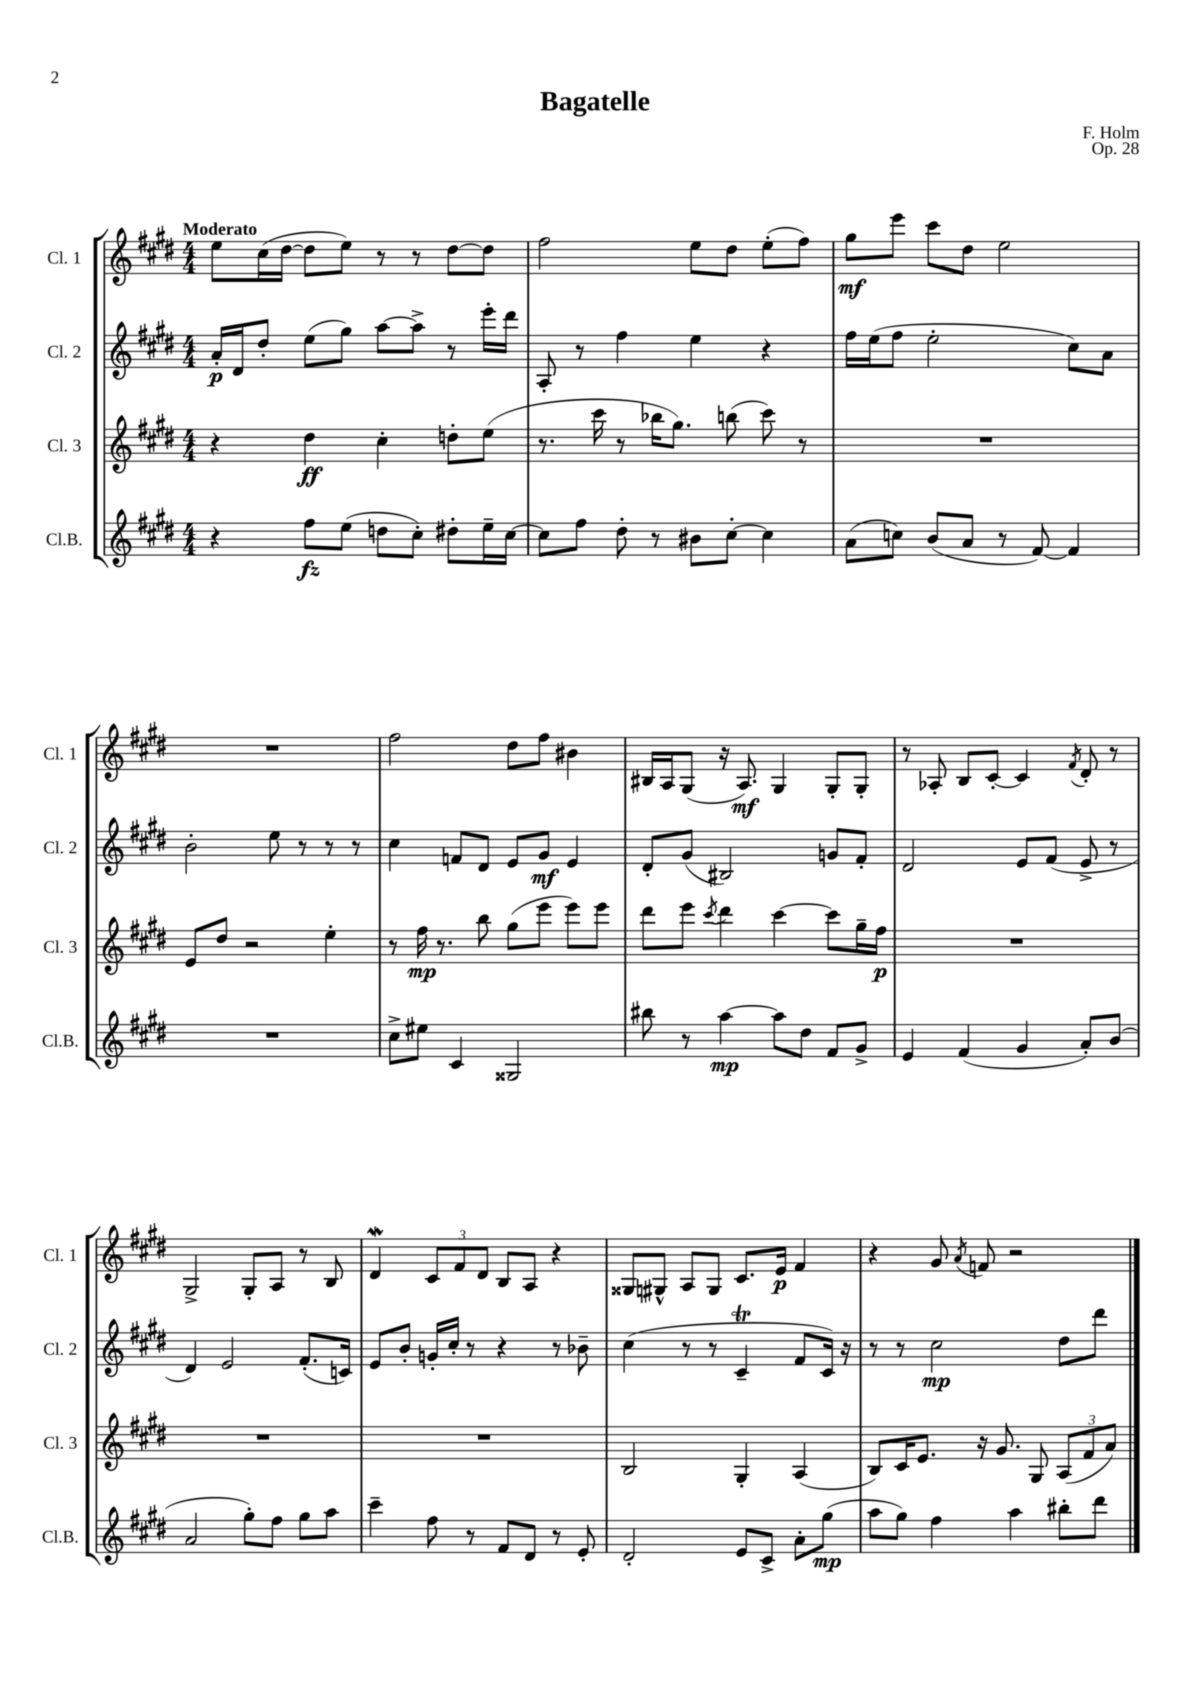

**kern	**kern	**kern	**kern
*staff4	*staff3	*staff2	*staff1
*clefG2	*clefG2	*clefG2	*clefG2
*k[f#c#g#d#]	*k[f#c#g#d#]	*k[f#c#g#d#]	*k[f#c#g#d#]
*M4/4	*M4/4	*M4/4	*M4/4
4r	4r	16a'	8ee
.	.	16d#	.
.	.	8dd#'	(16cc#
.	.	.	[16dd#
8ff#	4dd#	(8ee	8dd#]
(8ee	.	8gg#)	8ee)
8dd	4cc#'	[8aa	8r
8cc#')	.	8aa^]	8r
8dd#'	8dd'	8r	[8dd#
16ee~	(8ee	16eee'	8dd#]
[16cc#	.	16ddd#	.
=	=	=	=
8cc#]	8.r	8A'	2ff#
8ff#	.	8r	.
.	16ccc#	.	.
8dd#'	8r	4ff#	.
8r	16bb-	.	.
.	8.gg#)	.	.
8b#	.	4ee	8ee
[8cc#'	(8bb	.	8dd#
4cc#]	8ccc#)	4r	(8ee'
.	8r	.	8ff#)
=	=	=	=
(8a	1r	16ff#	8gg#
.	.	(16ee	.
8cc)	.	8ff#	8eee
(8b	.	2ee'	8ccc#
8a	.	.	8dd#
8r	.	.	2ee
[8f#)	.	.	.
4f#]	.	8cc#)	.
.	.	8a	.
=	=	=	=
1r	8e	2b'	1r
.	8dd#	.	.
.	2r	.	.
.	.	8ee	.
.	.	8r	.
.	4ee'	8r	.
.	.	8r	.
=	=	=	=
8cc#^	8r	4cc#	2ff#
8ee#	16ff#	.	.
.	8.r	.	.
4c#	.	8f	.
.	8bb	8d#	.
2G##	(8gg#	8e	8dd#
.	8eee	8g#	8ff#
.	8eee)	4e	4b#
.	8eee	.	.
=	=	=	=
8bb#	8ddd#	8d#'	16B#
.	.	.	16A
8r	8eee	(8g#	(8G#
.	8qccc#	.	.
[4aa	4ddd#	2B#)	16r
.	.	.	8.A)
8aa]	[4ccc#	.	4G#
8dd#	.	.	.
8f#	8ccc#]	8g	8G#'
8g#^	16gg#~	8f#'	8G#'
.	16ff#	.	.
=	=	=	=
4e	1r	2d#	8r
.	.	.	8A-'
(4f#	.	.	8B
.	.	.	[8c#'
4g#	.	8e	4c#]
.	.	(8f#	.
.	.	.	8qf#
8a')	.	8e^	8d#'
(8b	.	8r	8r
=	=	=	=
2a	1r	4d#)	2G#^
.	.	2e	.
8gg#')	.	.	8G#'
8ff#	.	.	8A
8gg#	.	(8.f#'	8r
8aa	.	.	8B
.	.	16c)	.
=	=	=	=
4ccc#~	1r	8e	4d#
.	.	8b'	.
8ff#	.	16g'	12c#
.	.	16cc#'	.
.	.	.	12f#
8r	.	8r	.
.	.	.	12d#
8f#	.	4r	8B
8d#	.	.	8A
8r	.	8r	4r
8e'	.	8b-~	.
=	=	=	=
2d#'	2B	(4cc#	8G##
.	.	.	8G#^^
.	.	8r	8A
.	.	8r	8G#
8e	4G#'	4c#~	8.c#
8c#^	.	.	.
.	.	.	16e
8a'	(4A	8f#	4f#
(8gg#	.	16c#)	.
.	.	16r	.
=	=	=	=
8aa	8B)	8r	4r
8gg#)	16c#	8r	.
.	8.e	.	.
4ff#	.	2cc#	8g#
.	.	.	8qa
.	16r	.	8f
.	8.g#	.	.
4aa	.	.	2r
.	8G#	.	.
8bb#'	(12A	8dd#	.
.	12f#	.	.
8ddd#	.	8ddd#	.
.	12a)	.	.
==	==	==	==
*-	*-	*-	*-
